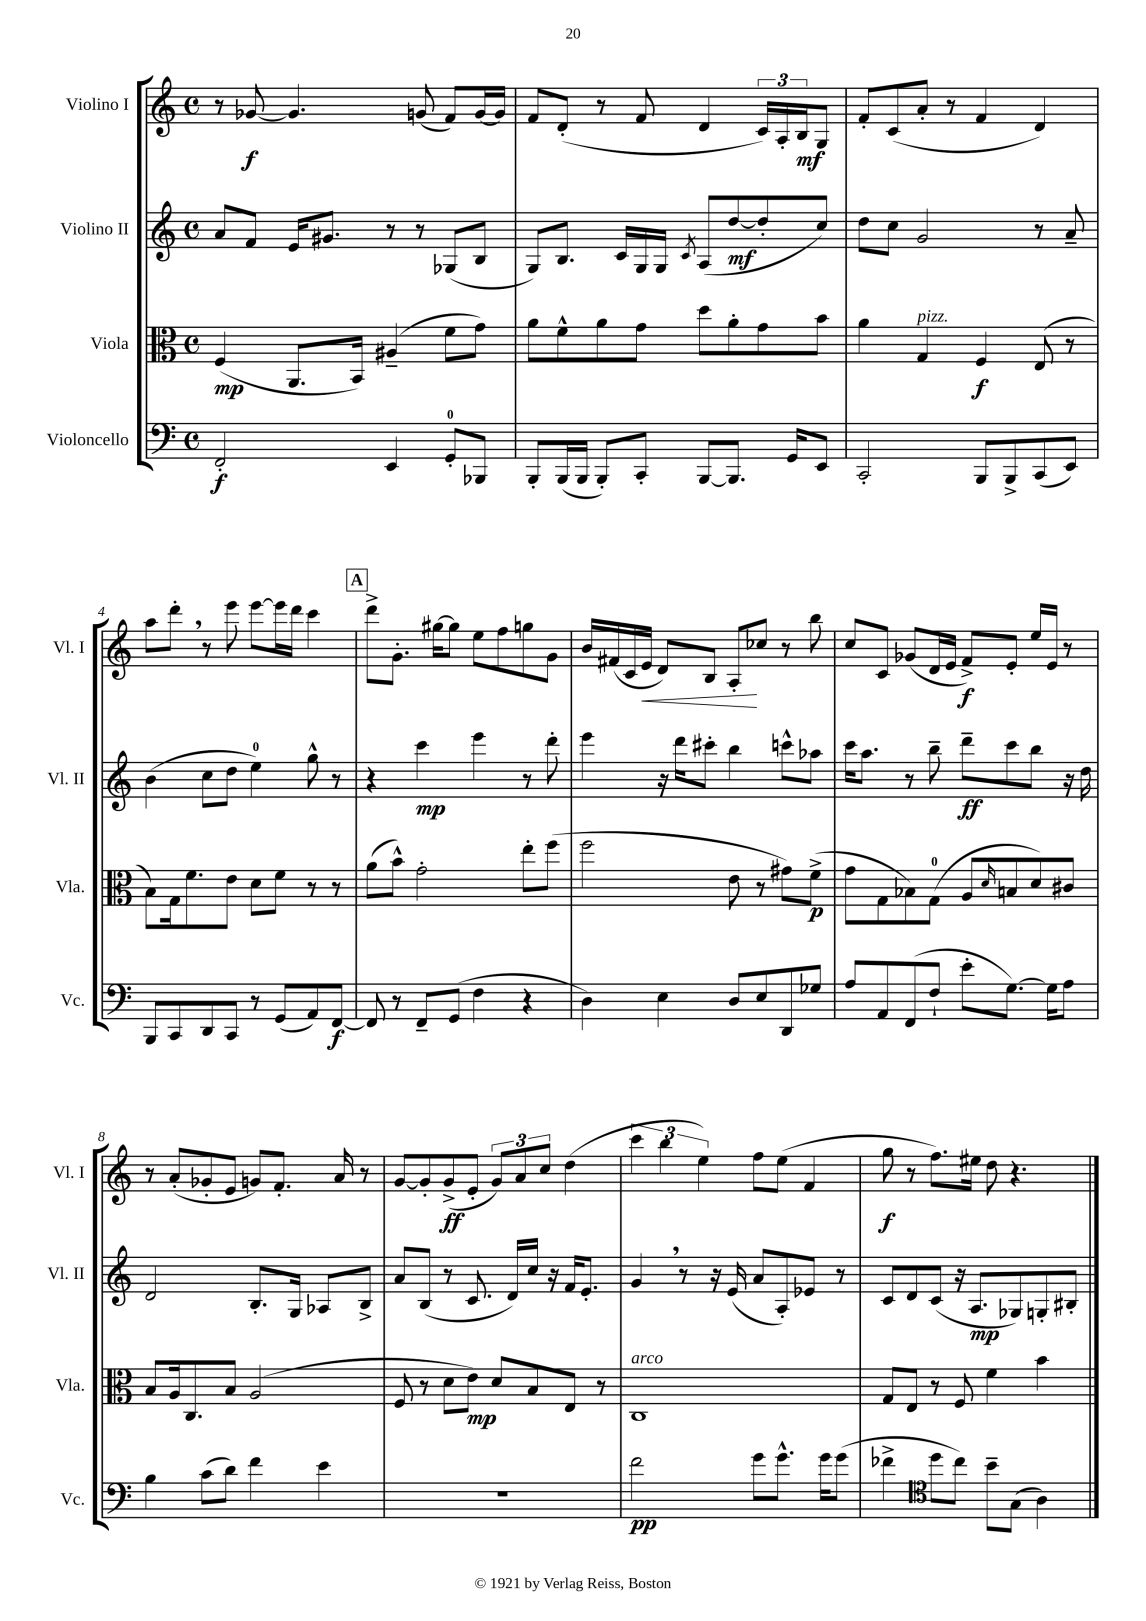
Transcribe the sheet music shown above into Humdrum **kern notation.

**kern	**kern	**kern	**kern
*staff4	*staff3	*staff2	*staff1
*clefF4	*clefC3	*clefG2	*clefG2
*k[]	*k[]	*k[]	*k[]
*M4/4	*M4/4	*M4/4	*M4/4
*met(c)	*met(c)	*met(c)	*met(c)
2FF'	(4F	8a	8r
.	.	8f	[8g-
.	8.AA	16e	4.g-]
.	.	8.g#	.
.	16BB)	.	.
4EE	(4A#~	8r	.
.	.	8r	(8g
8GG'	8f	(8G-	8f)
8BBB-	8g)	8B	[16g
.	.	.	16g]
=	=	=	=
8BBB'	8a	8G)	8f
(16BBB	8f^^	8.B	(8d'
16BBB	.	.	.
8BBB')	8a	.	8r
.	.	16c	.
8CC'	8g	16G	8f
.	.	16G	.
.	.	8qc	.
[8BBB	8dd	(8A	4d
8.BBB]	8a'	[8dd	.
.	8g	8dd']	24c)
.	.	.	24A'
16GG	.	.	.
.	.	.	24B
8EE	8b	8cc)	8G
=	=	=	=
2CC'	4a	8dd	8f'
.	.	8cc	(8c
.	4G	2g	8a'
.	.	.	8r
8BBB	4F	.	4f
8BBB^	.	.	.
(8CC	(8E	8r	4d)
8EE)	8r	8a~	.
=	=	=	=
8BBB	8B)	(4b	8aa
8CC	16G	.	8ddd'
.	8.f	.	.
8DD	.	8cc	8r
8CC	8e	8dd	8eee
8r	8d	4ee)	[8eee
(8GG	8f	.	16eee]
.	.	.	16ddd
8AA)	8r	8gg^^	4ccc
[8FF	8r	8r	.
=	=	=	=
8FF]	(8a	4r	8ddd^
8r	8b^^)	.	8.g'
8FF~	2g'	4ccc	.
.	.	.	[16gg#
(8GG	.	.	8gg#]
4F	.	4eee	8ee
.	.	.	8ff
4r	8ee'	8r	8gg
.	(8ff	8ddd'	8g
=	=	=	=
4D)	2ff	4eee	16b
.	.	.	(16f#
.	.	.	16c
.	.	.	16e
4E	.	16r	8d)
.	.	16ddd	.
.	.	8ccc#'	8B
8D	8e	4bb	8A'
8E	8r	.	8cc-
8DD	8g#)	8ccc^^	8r
8G-	(8f^	8aa-	8bb
=	=	=	=
8A	8g	16ccc	8cc
.	.	8.aa	.
8AA	8G	.	8c
(8FF	8B-)	8r	(8g-
8F`	(8G	8bb~	16d
.	.	.	16e
8e'	8A	8ddd~	8f^)
.	16qqd	.	.
[8.G)	8B	8ccc	8e'
.	8d)	8bb	16ee
16G]	.	.	16e
8A	8c#	16r	8r
.	.	16dd	.
=	=	=	=
4B	8B	2d	8r
.	16A	.	(8a'
.	8.C	.	.
(8c	.	.	8g-'
8d)	8B	.	8e
4f	(2A	8.B'	8g)
.	.	.	8.f'
.	.	16G	.
4e	.	8A-	.
.	.	.	16a
.	.	8B^	8r
=	=	=	=
1r	8F	8a	[8g
.	8r	(8B	8g']
.	8d	8r	(8g^
.	8e)	8.c	8e'
.	8d	.	12g)
.	.	16d)	.
.	.	.	12a
.	8B	16cc	.
.	.	.	12cc
.	.	16r	.
.	8E	16f	(4dd
.	.	8.e'	.
.	8r	.	.
=	=	=	=
2f	1C	4g	6ccc
.	.	.	6bb
.	.	8r	.
.	.	.	6ee)
.	.	16r	.
.	.	(16e	.
8g	.	8a	8ff
8.g^^	.	8A')	(8ee
.	.	8e-	4f
16g	.	.	.
(8g	.	8r	.
=	=	=	=
4f-^	8G	8c	8gg
.	8E	8d	8r
*clefC4	*	*	*
8dd	8r	(8c	8.ff)
8cc)	8F	16r	.
.	.	8.A	16ee#
8b~	4f	.	8dd
(8G	.	8G-)	4.r
4A)	4b	8G'	.
.	.	8B#'	.
==	==	==	==
*-	*-	*-	*-
